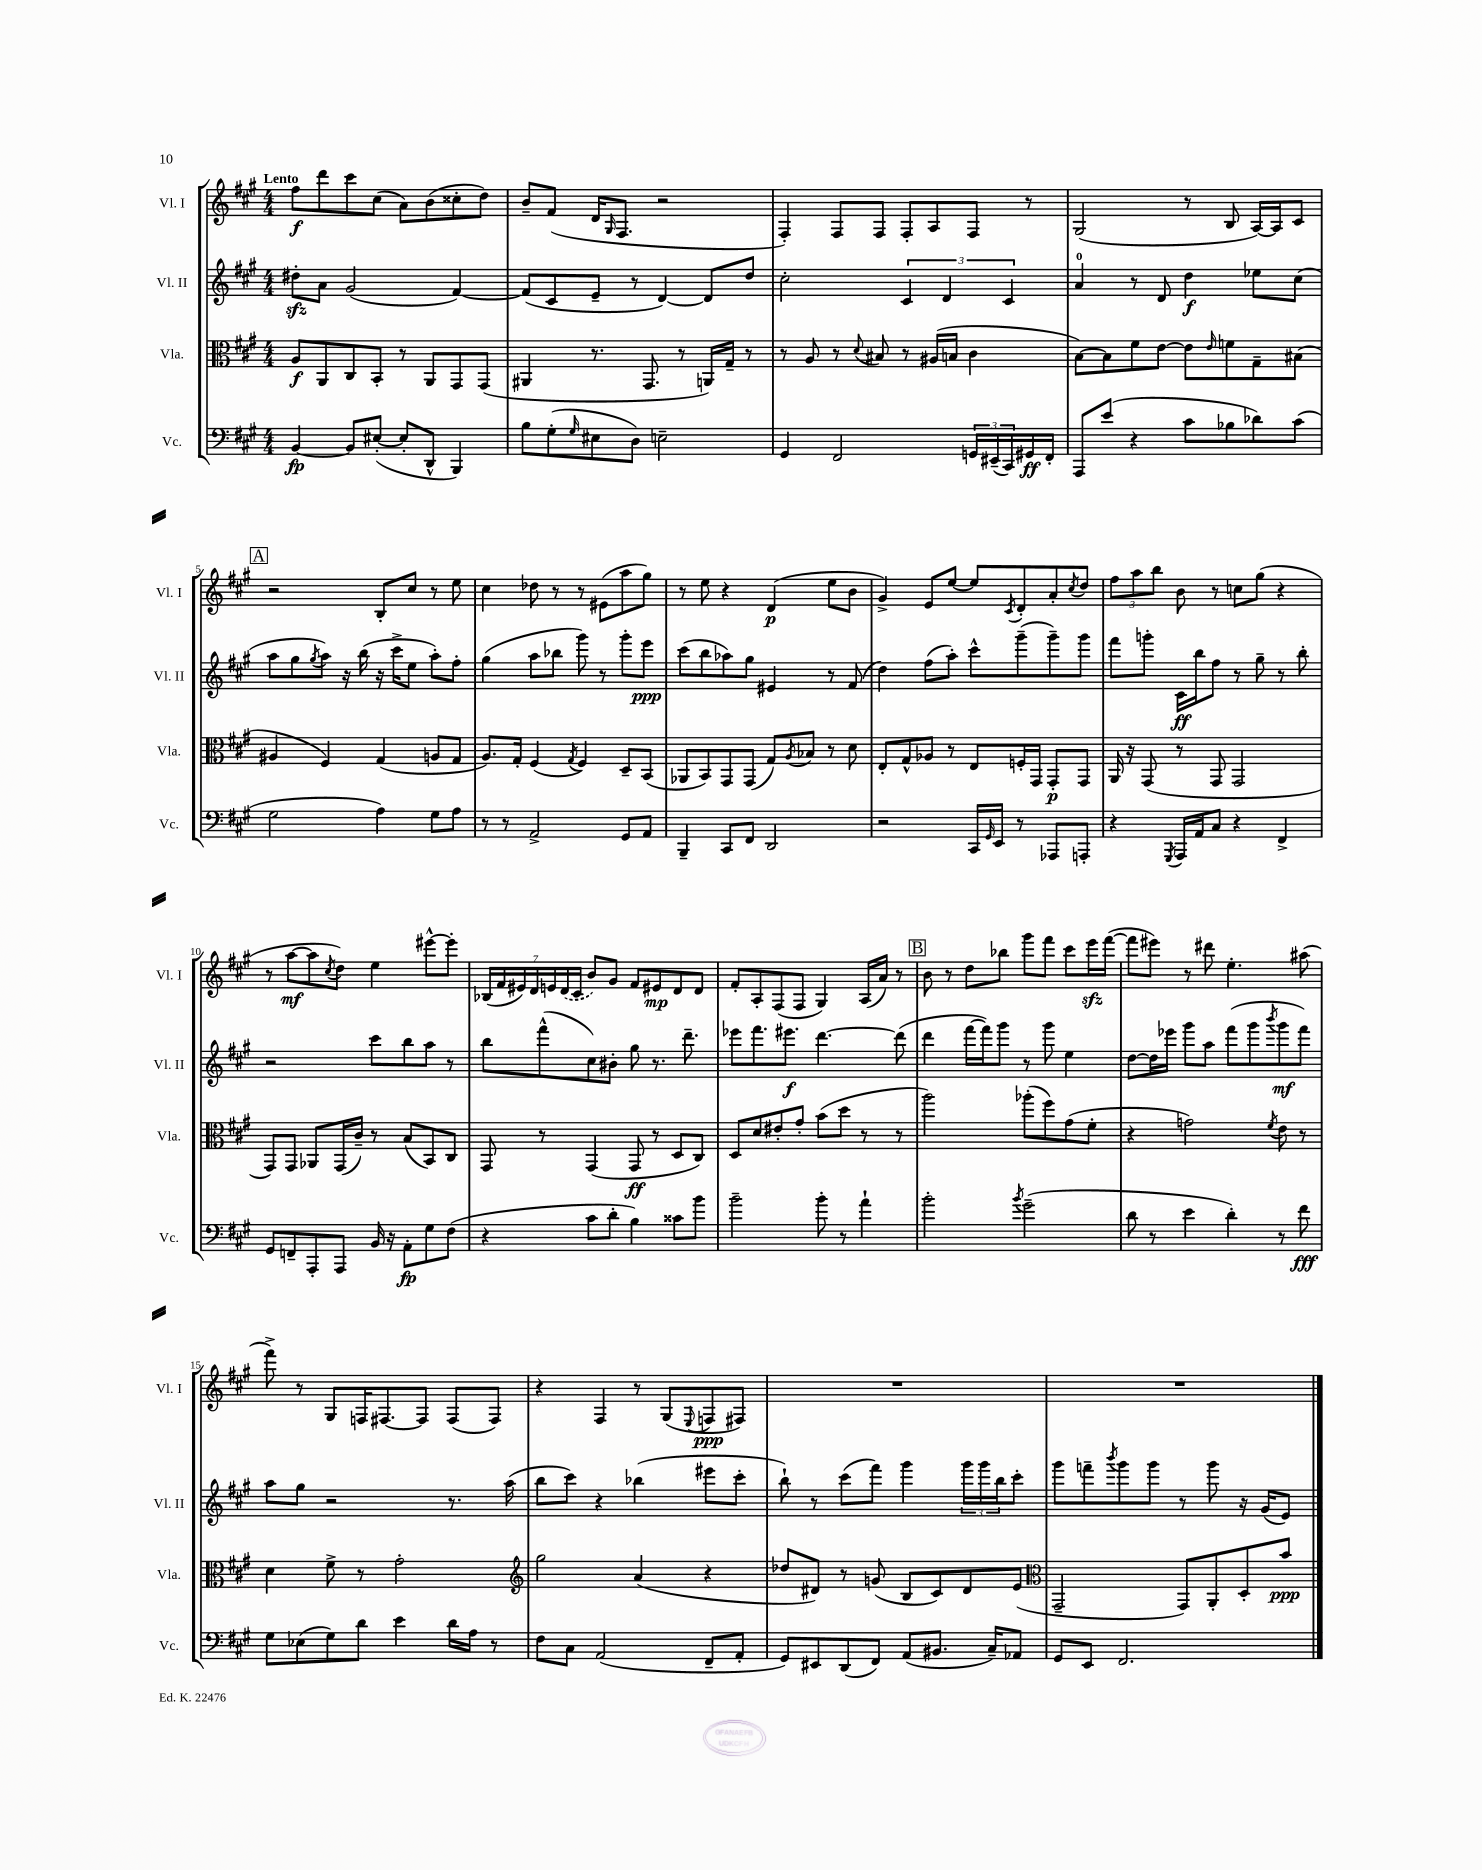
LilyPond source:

<<
\new StaffGroup <<
\new Staff = "s0" \with { instrumentName = "Vl. I" shortInstrumentName = "Vl. I" } {
    \clef treble \key a \major \numericTimeSignature \time 4/4 \tempo "Lento"
    fis''8\f d'''8 cis'''8 cis''8( a'8) b'8( cisis''8-. d''8) |
    b'8-- fis'8( d'16 \grace { gis16 } fis8. r2 |
    fis4-.) fis8 fis8 fis8-. a8 fis8 r8 |
    gis2( r8 b8 a16~) a16 cis'8 |
    \mark \markup { \box "A" } r2 b8-. cis''8 r8 e''8 |
    cis''4 des''8 r8 r8 eis'8( a''8 gis''8) |
    r8 e''8 r4 d'4\p( e''8 b'8 |
    gis'4->) e'8 e''8~ e''8 \acciaccatura { cis'8 } d'8-. a'8-. \acciaccatura { cis''8 } d''8 |
    \tuplet 3/2 { fis''8 a''8 b''8 } b'8 r8 c''8 gis''8( r4 |
    r8 a''8~\mf a''8 \acciaccatura { cis''8 } d''8) e''4 eis'''8~-^ eis'''8-. |
    \tuplet 7/4 { bes16( fis'16 eis'16) d'16 e'16 \once \slurDashed d'16( cis'16 } b'8) gis'8 fis'8 eis'8\mp d'8 d'8 |
    fis'8-. a8-. fis8( fis8 gis4) a16( a'16) r8 |
    \mark \markup { \box "B" } b'8 r8 d''8 bes''8 gis'''8 fis'''8 cis'''8 e'''16\sfz fis'''16~( |
    fis'''8 eis'''8) r8 dis'''8 e''4.-. ais''8( |
    fis'''8->) r8 gis8 f16 fis8.~ fis8 fis8( fis8) |
    r4 fis4 r8 gis8( \appoggiatura { e8 } f8\ppp fis8) |
    R1 |
    R1 \bar "|." |
}
\new Staff = "s1" \with { instrumentName = "Vl. II" shortInstrumentName = "Vl. II" } {
    \clef treble \key a \major \numericTimeSignature \time 4/4
    dis''8-.\sfz a'8 gis'2( fis'4~) |
    fis'8( cis'8 e'8-- r8 d'4~) d'8 d''8 |
    cis''2-. \tuplet 3/2 { cis'4 d'4 cis'4 } |
    a'4-0 r8 d'8 d''4\f ees''8 cis''8( |
    \mark \markup { \box "A" } a''8 gis''8 \acciaccatura { gis''8 } a''8) r16 b''16( r16 cis'''16-> e''8 a''8-.) fis''8-. |
    gis''4( a''8 bes''8 gis'''8) r8 gis'''8-. e'''8\ppp |
    cis'''8( b''8 aes''8) gis''8 eis'4 r8 fis'8( |
    d''4) fis''8( a''8-.) cis'''8-^ gis'''8--( gis'''8--) gis'''8 |
    fis'''8 g'''8-. cis'16\ff b''16 fis''8 r8 gis''8-- r8 b''8-. |
    r2 cis'''8 b''8 a''8 r8 |
    b''8 fis'''8-^( cis''8) bis'8-. gis''8 r8. d'''8.-- |
    ees'''8 fis'''8. eis'''8.\f d'''4.~ d'''8( |
    \mark \markup { \box "B" } d'''4 fis'''16~ fis'''16) gis'''8 r8 gis'''8 e''4 |
    d''8~ d''16 ees'''16 gis'''8 a''8 fis'''8( gis'''8 \acciaccatura { b'''8 } gis'''8\mf fis'''8) |
    a''8 gis''8 r2 r8. a''16( |
    b''8 cis'''8) r4 bes''4( eis'''8 cis'''8-. |
    b''8-!) r8 cis'''8( fis'''8) gis'''4 \tuplet 3/2 { gis'''16 gis'''16 b''16 } cis'''8-. |
    gis'''8 f'''8-- \acciaccatura { b'''8 } gis'''8 gis'''8 r8 gis'''8 r16 gis'16( e'8) \bar "|." |
}
\new Staff = "s2" \with { instrumentName = "Vla." shortInstrumentName = "Vla." } {
    \clef alto \key a \major \numericTimeSignature \time 4/4
    a8\f a,8 cis8 b,8-. r8 a,8 gis,8 gis,8( |
    ais,4 r8. gis,8. r8 a,16) gis16-- r8 |
    r8 a8 r8 \appoggiatura { d'8 } bis8 r8 ais16( b16 cis'4 |
    b8~) b8 fis'8 e'8~ e'8 \grace { e'16 } f'8 gis8-- bis8( |
    \mark \markup { \box "A" } ais4 fis4) gis4( a8 gis8 |
    a8.) gis16-. fis4( \acciaccatura { gis8 } fis4) d8-- b,8( |
    aes,8 b,8) gis,8 gis,8( gis8) \acciaccatura { a8 } bes8 r8 d'8 |
    e8-. gis8-^ aes8 r8 e8 f16-. gis,16 gis,8-.\p gis,8 |
    a,16 r16 gis,8( r8 gis,8 gis,2 |
    gis,8) gis,8 aes,8 gis,16( cis'16--) r8 b8( b,8) cis8 |
    gis,8 r8 gis,4( gis,8\ff r8 d8 cis8) |
    d8 d'8 eis'8-. gis'8-. b'8( d''8 r8 r8 |
    \mark \markup { \box "B" } a''2) aes''8-.( fis''8) gis'8( fis'8-. |
    r4 g'2) \acciaccatura { fis'8 } e'8 r8 |
    d'4 fis'8-> r8 gis'2-. |
    \clef treble gis''2 a'4( r4 |
    des''8 dis'8) r8 g'8( b8 cis'8) dis'8 e'8( |
    \clef alto gis,2-- gis,8) a,8-. d8-. b'8\ppp \bar "|." |
}
\new Staff = "s3" \with { instrumentName = "Vc." shortInstrumentName = "Vc." } {
    \clef bass \key a \major \numericTimeSignature \time 4/4
    b,4~\fp b,8 eis8~-.( eis8-. d,8-^ b,,4) |
    b8 gis8-.( \grace { gis16 } eis8 d8) e2-- |
    gis,4 fis,2 \tuplet 3/2 { g,16 eis,16--( cis,16) } gis,16\ff fis,16-. |
    a,,8 e'8( r4 cis'8 bes8 des'8) cis'8( |
    \mark \markup { \box "A" } gis2 a4) gis8 a8 |
    r8 r8 a,2-> gis,8 a,8 |
    b,,4-- cis,8 fis,8 d,2 |
    r2 cis,16 \grace { gis,16 } e,16 r8 aes,,8 a,,8-. |
    r4 \acciaccatura { gis,,8 } a,,16 a,16 cis8 r4 fis,4-> |
    gis,8 f,8-- a,,8-. a,,8 b,16 r16 a,8-.\fp gis8 fis8( |
    r4 cis'8 d'8-. b4) cisis'8 b'8 |
    b'2-- b'8-. r8 a'4-! |
    \mark \markup { \box "B" } b'2-. \acciaccatura { b'8 } gis'2--( |
    d'8 r8 e'4 d'4-.) r8 fis'8\fff |
    gis8 ees8( gis8) d'8 e'4 d'16 a16 r8 |
    fis8 cis8 a,2( fis,8-- a,8-. |
    gis,8) eis,8 d,8( fis,8) a,8( bis,8. cis16--) aes,8 |
    gis,8 e,8 fis,2. \bar "|." |
}
>>
>>
